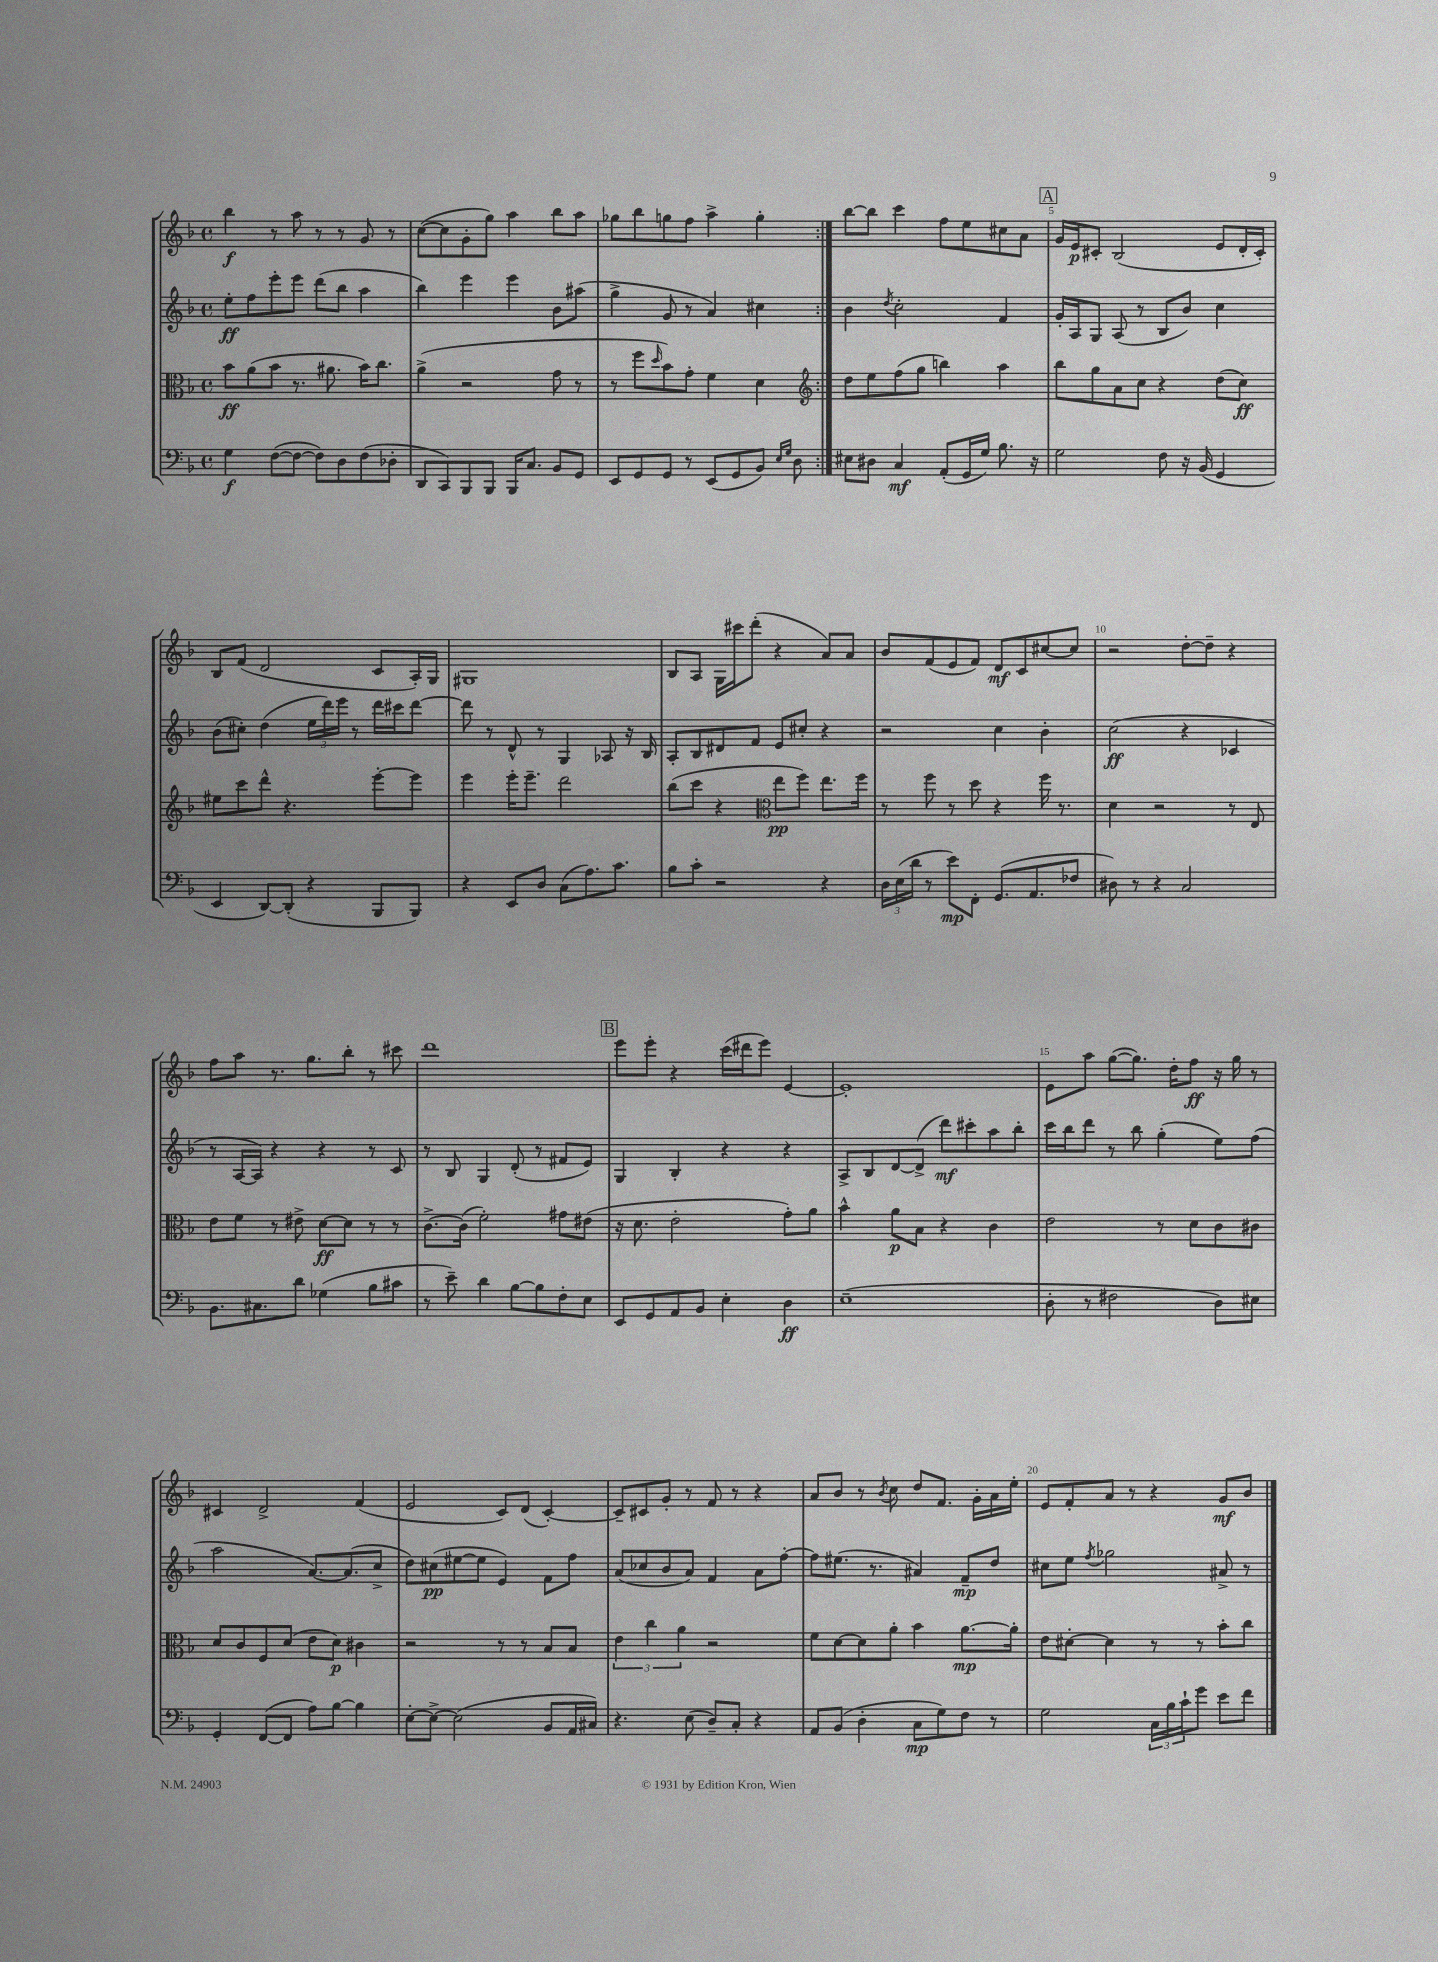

**kern	**kern	**kern	**kern
*staff4	*staff3	*staff2	*staff1
*clefF4	*clefC3	*clefG2	*clefG2
*k[b-]	*k[b-]	*k[b-]	*k[b-]
*M4/4	*M4/4	*M4/4	*M4/4
*met(c)	*met(c)	*met(c)	*met(c)
4G\	8b-\L	8ee'\L	4bb-\
.	(8a\	8ff\	.
([8F\L	8b-\J	8eee'\	8r
8F\_J	8.r	8eee\J	8aa\
8F\]L)	.	(8ddd\L	8r
.	8.a#\	.	.
8D\	.	8bb-\J	8r
(8F\	16b-\LK)	4aa\	8g/
.	8.cc\J	.	.
8D-'\J	.	.	8r
=	=	=	=
8DD/L	(4a^\	4bb-\)	([8cc\L
8CC/)	.	.	8cc\]
8BBB-/	2r	4eee\	8g'\
8BBB-/J	.	.	8gg\J)
16BBB-/LK	.	4eee\	4aa\
8.C/J	.	.	.
8BB-/L	8g\	8b-\L	8bb-\L
8GG/J	8r	(8aa#\J	8aa\J
=	=	=	=
8EE/L	8r	4gg^\	8gg-\L
8GG/	8ff\L	.	8bb-\
.	16qqdd/	.	.
8GG/J	8b-\)	8g/	8gg\
8r	8g'\J	8r	8ff\J
(8EE/L	4f\	4a/)	4aa^\
8GG/	.	.	.
8BB-/J)	4d\	4cc#\	4gg'\
16qqE/LL	.	.	.
16qqG/JJ	.	.	.
8D\	.	.	.
=:|!	=:|!	=:|!	=:|!
*	*clefG2	*	*
8E#\L	8dd\L	4b-\	[8bb-\L
8D#\J	8ee\	.	8bb-\]J
.	.	8qdd/	.
4C/	(8ff\	2cc'\	4ccc\
.	8gg\J	.	.
(8AA'/L	4bb\)	.	8ff\L
16GG/L	.	.	8ee\
16G/JJ)	.	.	.
8.B-\	4aa\	4f/	8cc#\
.	.	.	8a\J
16r	.	.	.
=	=	=	=
2G\	8bb-\L	16g'/LL	16g/LL
.	.	16A/J	16e/J
.	8gg\	8G/J	8c#'/J
.	8a\	(8A/	(2B-/
.	8cc\J	8r	.
8F\	4r	8B-/L	.
16r	.	8b-/J)	.
(16BB-/	.	.	.
4GG/	(8dd\L	4cc\	8e/L
.	8cc\J)	.	16d'/L
.	.	.	16c#'/JJ)
=	=	=	=
4EE/	8ee#\L	(8b-\L	8B-/L
.	8ccc\	8cc#'\J)	(8f/J
[8DD/L)	8ddd^^\J	(4dd\	2d/
(8DD'/]J	4.r	.	.
4r	.	24ee\LL	.
.	.	24ddd\)	.
.	.	24eee\JJ	.
.	.	8r	.
8BBB-/L	[8eee'\L	16ddd\LL	8c/L
.	.	16ccc#\J	.
8BBB-/J)	8eee\]J	[8ddd\J	16A'/L)
.	.	.	16G/JJ
=	=	=	=
4r	4eee\	8ddd\]	1G#
.	.	8r	.
8EE/L	16eee'\LK	8d^^/	.
.	8.eee~\J	.	.
8D/J	.	8r	.
(8C\L	2ddd\	4G/	.
8.A\)	.	.	.
.	.	8A-/	.
8.c\J	.	.	.
.	.	16r	.
.	.	16B-/	.
=	=	=	=
8B-\L	(8bb-\L	8A'/L	8B-/L
8c'\J	8ccc\J	8B-/	8A/J
2r	4r	8d#/	16G\LL
.	.	.	16ccc#\J
.	.	8f/J	(8ddd'\J
*	*clefC3	*	*
.	8ee\L	8e/L	4r
.	8ff\J)	8cc#'/J	.
4r	8.ee\L	4r	8a/L)
.	.	.	8a/J
.	16ff\Jk	.	.
=	=	=	=
24D\LL	8r	2r	8b-/L
(24E\	.	.	.
24d\JJ	.	.	.
8r	8ff\	.	(8f/
8e\L)	8r	.	8e/
8FF'\J	8dd\	.	8f/J)
(8.GG/L	4r	4cc\	8d/L
.	.	.	8c/
8.AA/	.	.	.
.	16ff\	4b-'\	[8cc#/
.	8.r	.	.
8F-/J	.	.	8cc#/]J
=	=	=	=
8D#\)	4d\	(2cc\	2r
8r	.	.	.
4r	2r	.	.
2C/	.	4r	[8dd'\L
.	.	.	8dd~\]J
.	8r	4c-/	4r
.	8E/	.	.
=	=	=	=
8.BB-\L	8e\L	8r	8ff\L
.	8f\J	[16A/LL	8aa\J
8.C#\	.	16A/]JJ)	.
.	8r	4r	8.r
8d\J	8e#^\	.	.
.	.	.	8.gg\L
(4G-\	[8d\L	4r	.
.	8d\]J	.	8bb-'\J
8B-\L	8r	8r	8r
8c#\J	8r	8c/	8ccc#\
=	=	=	=
8r	[8.c^\L	8r	1ddd
8e~\)	.	8B-/	.
.	(16c\]Jk	.	.
4d\	2f'\)	4G/	.
[8B-\L	.	(8d'/	.
8B-\]	.	8r	.
8F'\	8g#\L	8f#/L	.
8E\J	(8e#\J	8e/J)	.
=	=	=	=
8EE/L	16r	4G/	8eee\L
.	8.d\	.	.
8GG/	.	.	8eee'\J
8AA/	2e'\	4B-'/	4r
8BB-/J	.	.	.
4E'\	.	4r	(16ccc\LL
.	.	.	16ddd#\J
.	.	.	8eee\J)
4D\	8g'\L)	4r	[4e/
.	8a\J	.	.
=	=	=	=
(1E~	4b-^^\	8A^/L	1e']
.	.	8B-/	.
.	8a\L	[8d/	.
.	8B-\J	(8d^/]J	.
.	4r	8ddd\L)	.
.	.	8ccc#'\	.
.	4c\	8aa\	.
.	.	8bb-'\J	.
=	=	=	=
8D'\	2e\	16ccc\LL	8e\L
.	.	16bb-\J	.
8r	.	8ddd\J	8aa\J
2F#\	.	8r	([8gg\L
.	.	8bb-\	8.gg\]J)
.	8r	(4gg'\	.
.	.	.	16dd'\LK
.	8d\L	.	8ff\J
8D\L)	8c\	8ee\L)	16r
.	.	.	16gg\
8E#\J	8c#\J	(8ff\J	8r
=	=	=	=
4GG'/	8d/L	2aa\	4c#/
.	8c/	.	.
([8FF/L	8F/	.	2d^/
8FF/]J	(8d/J	.	.
8A\L)	8e\L	[8.a/L)	.
[8B-\J	8d\J)	.	.
.	.	(8.a/]	.
4B-\]	4c#\	.	(4f/
.	.	8cc^/J	.
=	=	=	=
[8E'\L	2r	8dd\L)	2e/
8E^\_J	.	(8cc#\	.
(2E\]	.	[8ee#\	.
.	.	8ee#\]J	.
.	8r	4e/)	8c/L)
.	8r	.	(8d/J
8BB-/L	8B-/L	8f\L	[4c'/)
16AA/L	8B-/J	8ff\J	.
16C#/JJ)	.	.	.
=	=	=	=
4.r	6e\	(8a/L	8c~/]L
.	.	8cc-/	8c#/
.	6cc\	.	.
.	.	8b-/	8g'/J
.	6a\	.	.
(8E\	.	8a/J)	8r
8D~/L)	2r	4f/	8f/
8C'/J	.	.	8r
4r	.	8a\L	4r
.	.	[8ff'\J	.
=	=	=	=
8AA/L	8f\L	8ff\]L	8a/L
(8BB-/J	[8d\	(8.ee#\J	8b-/J
4D'\	8d\]	.	8r
.	.	8.r	.
.	.	.	8qb-/
.	8a'\J	.	8cc\
8C\L	4b-\	4a#/)	8dd/L
8G\)	.	.	8.f/J
8F\J	[8.a\L	8f~/L	.
.	.	.	16g'\LL
8r	.	8dd/J	16a\
.	16a'\]Jk	.	16ee'\JJ
=	=	=	=
2G\	8e\L	8cc#\L	8e/L
.	[8d#'\J	8ee\J	8f'/
.	.	8qff/	.
.	4d#\]	2gg-\	8a/J
.	.	.	8r
24C\LL	8r	.	4r
24B-\	.	.	.
24c`\J	.	.	.
8g\J	8r	.	.
8e\L	8b-'\L	8a#^/	8g/L
8f\J	8cc\J	8r	8b-/J
==	==	==	==
*-	*-	*-	*-
